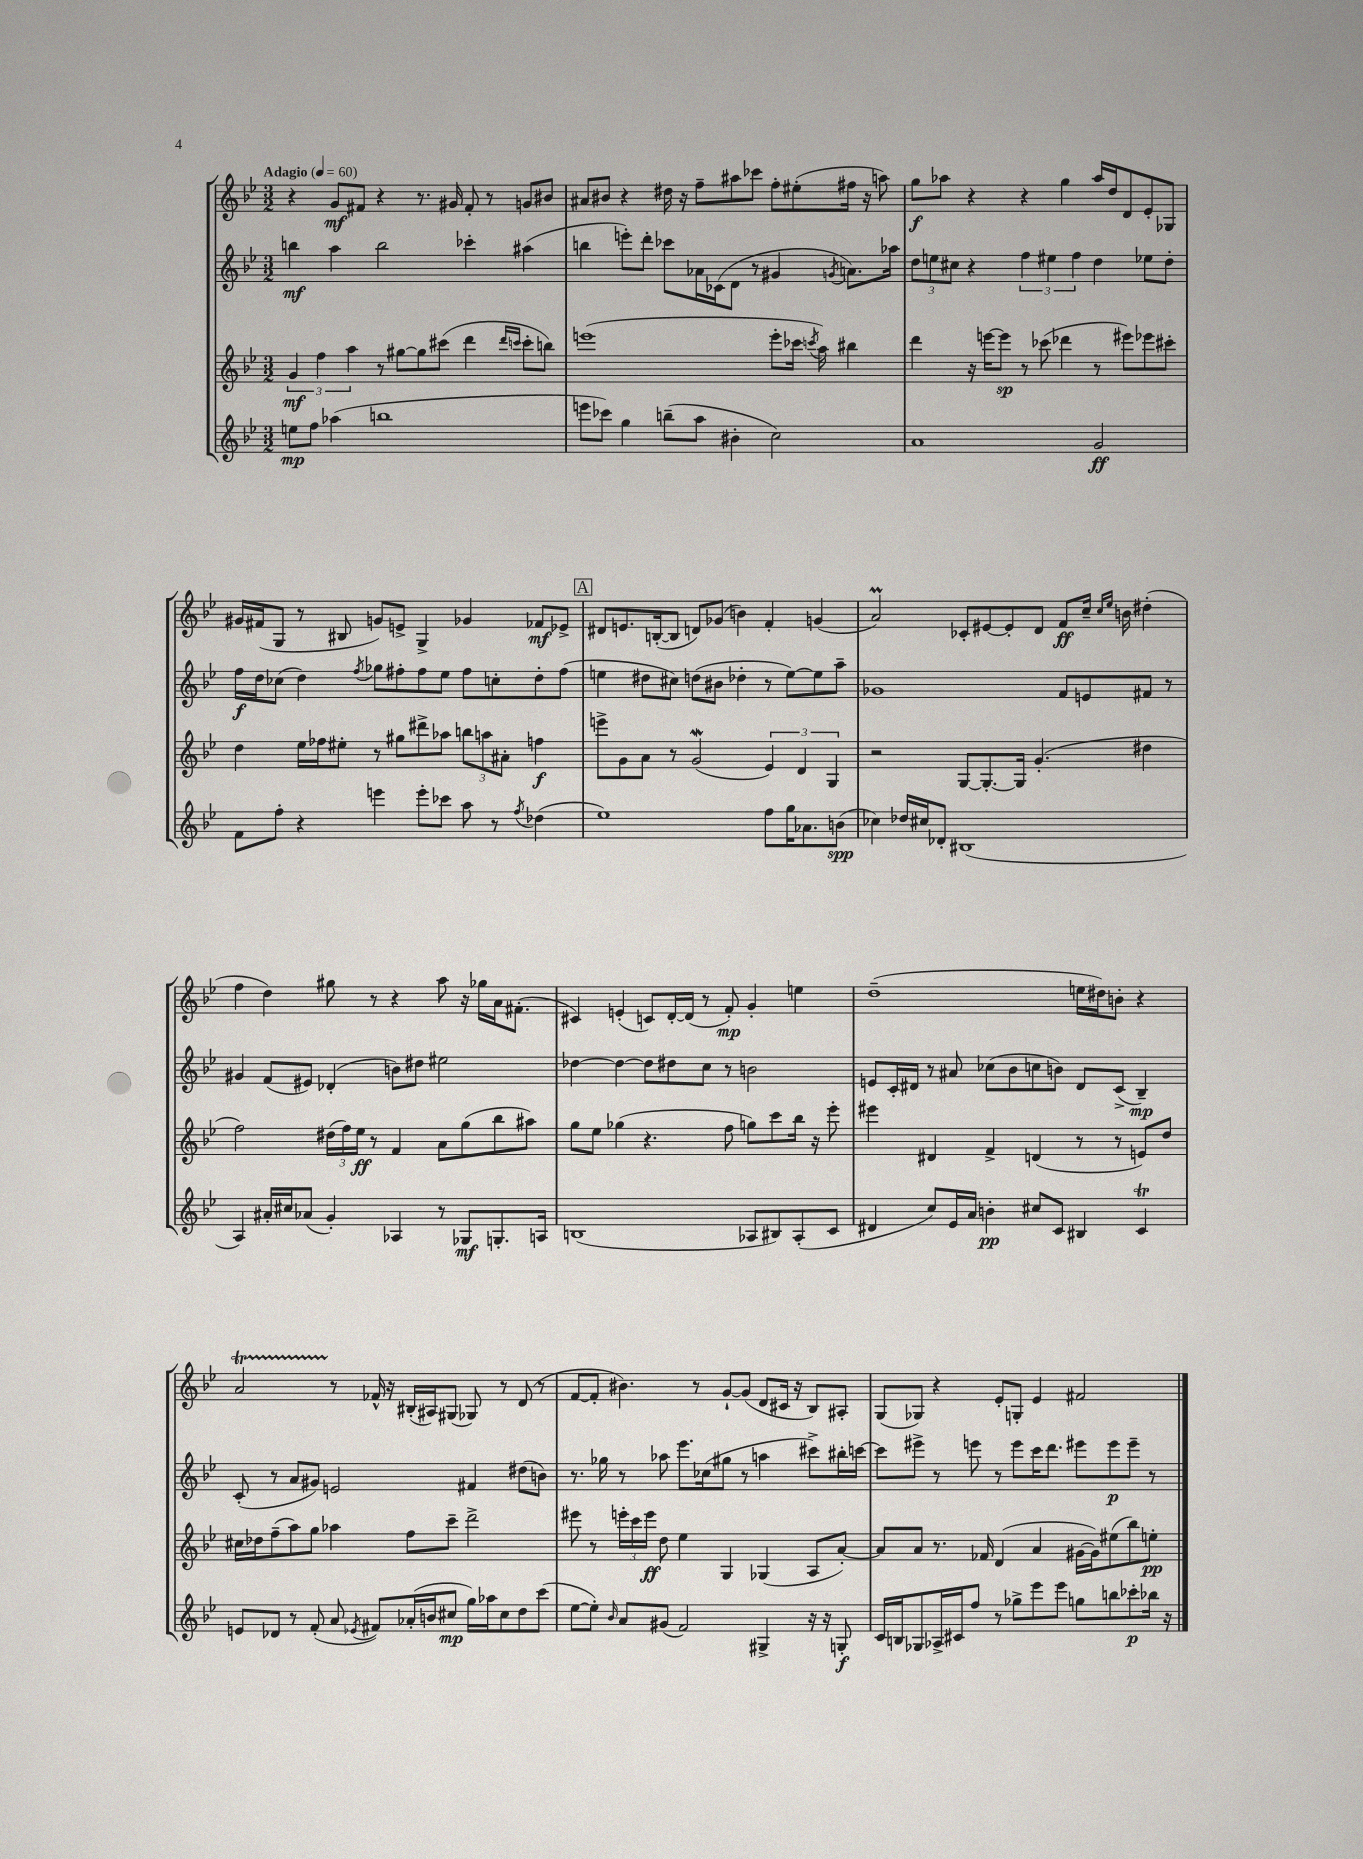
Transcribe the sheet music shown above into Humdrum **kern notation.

**kern	**kern	**kern	**kern
*staff4	*staff3	*staff2	*staff1
*clefG2	*clefG2	*clefG2	*clefG2
*k[b-e-]	*k[b-e-]	*k[b-e-]	*k[b-e-]
*M3/2	*M3/2	*M3/2	*M3/2
*MM60	*MM60	*MM60	*MM60
8ee\L	6g/	4bb\	4r
8ff\J	.	.	.
.	6ff\	.	.
(4aa-\	.	4aa\	8g/L
.	6aa\	.	.
.	.	.	8f#/J
1bb	8r	2bb\	4r
.	[8gg#\L	.	.
.	8gg#\]	.	8.r
.	(8ccc#\J	.	.
.	.	.	16g#/
.	4ddd\	4ccc-'\	8f#'/
.	.	.	8r
.	16qqddd/LL	.	.
.	16qqccc/JJ	.	.
.	8ccc'\L	(4aa#\	8g/L
.	8bb\J)	.	8b#/J
=	=	=	=
8eee\L	(1eee	4bb\	8a#/L
8ccc-\J)	.	.	8b#/J
4gg\	.	8eee'\L)	4r
.	.	8ddd'\J	.
(8bb~\L	.	8ccc-\L	16dd#\
.	.	.	16r
8aa\J	.	16a-\L	8ff~\L
.	.	(16c-\J	.
4b#'\	.	8d\J	8aa#\
.	.	8r	8ccc-\J
2cc\)	8eee'\L	4g#/	8ff'\L
.	16ccc-\Jk	.	(8ee#'\
.	8qccc/	.	.
.	16aa\)	.	.
.	.	8qg/	.
.	4bb#\	8.a\L)	16ff#\Jk
.	.	.	16r
.	.	.	8aa\)
.	.	16aa-\Jk	.
=	=	=	=
1a	4ddd\	12dd\L	8gg\L
.	.	12ee\	.
.	.	.	8aa-\J
.	.	12cc#\J	.
.	16r	4r	4r
.	[16eee\LK	.	.
.	8eee\]J	.	.
.	8r	6ff\	4r
.	(8ccc-\	.	.
.	.	6ee#\	.
.	4ddd-\	.	4gg\
.	.	6ff\	.
2g/	8r	4dd\	16aa-/LL
.	.	.	16dd/J
.	8eee#\L)	.	8d/
.	8eee-\	8ee-\L	8e-'/
.	8ccc#'\J	8dd'\J	8G-/J
=	=	=	=
8f\L	4dd\	16ff\LL	16g#/LL
.	.	16dd\J	(16f#/J
8ff'\J	.	(8cc-\J	8G/J
4r	16ee-\LL	4dd\)	8r
.	16ff-\J	.	.
.	8ee#'\J	.	8B#/
.	.	8qff/	.
4eee\	8r	8gg-\L	8g/L)
.	8gg#\L	8ff#'\	8e^/J
8eee'\L	8ddd#^\	8ff#\	4G^/
8ccc-\J	8aa-\J	8ee-\J	.
8aa\	12bb\L	8ff#\L	4g-/
.	12aa\	.	.
8r	.	8cc'\	.
.	12a#'\J	.	.
8qff/	.	.	.
(4dd-\	4ff\	8dd'\	8f-/L
.	.	(8ff#\J	8e-^/J
=	=	=	=
1ee-)	8eee^\L	4ee\	8d#/L
.	8g\	.	8.e/
.	8a\J	8dd#\L	.
.	.	.	([16B'/k
.	8r	8cc#\J)	8B/]J
.	(2g/	(8dd\L	8d/L)
.	.	8b#\J	(8g-/J
.	.	4dd-'\	4b\)
8ff\L	6e-/)	8r	4f'/
16gg\K	.	[8ee\L)	.
.	6d/	.	.
8.a-\	.	.	.
.	.	8ee\]	(4g/
.	6G/	.	.
(8b\J	.	8aa~\J	.
=	=	=	=
4cc-\)	2r	1g-	2a/)
16dd-/LL	.	.	.
16cc#/J	.	.	.
8d-'/J	.	.	.
(1B#	[8G/L	.	8c-'/L
.	8.G'/_	.	[8e#/
.	.	.	8e#'/]
.	16G/]Jk	.	.
.	(4.g'/	.	8d/J
.	.	8f/L	8f/L
.	.	8e/	16cc~/Jk
.	.	.	16qqcc/LL
.	.	.	16qqee-/JJ
.	.	.	16b\
.	4dd#\	8f#/J	(4dd#'\
.	.	8r	.
=	=	=	=
4A/)	2ff\)	4g#/	4ff\
16a#'/LL	.	(8f/L	4dd\)
16cc#/J	.	.	.
(8a-/J	.	8e#/J)	.
4g'/)	(24dd#\LL	(4d-'/	8gg#\
.	24ff\)	.	.
.	24ee-\JJ	.	.
.	8r	.	8r
4A-/	4f/	8b\L)	4r
.	.	8dd#\J	.
8r	8a\L	2ee#\	8aa\
8G-/L	(8gg\	.	16r
.	.	.	16gg-\LL
8.G'/	8bb-\	.	16a\J
.	.	.	(8.f#'\J
.	8aa#\J)	.	.
16A/Jk	.	.	.
=	=	=	=
(1B	8gg\L	[4dd-\	4c#/)
.	8ee-\J	.	.
.	(4gg-\	4dd-\_	(4e'/
.	4.r	8dd-\]L	8c/L)
.	.	8dd#\	[16d'/L
.	.	.	(16d/]JJ
.	.	8cc\J	8r
.	8ff\	8r	8f'/)
8A-/L	8gg\L)	2b\	4g'/
8B#/)	8ccc\	.	.
(8A-'/	16bb-\Jk	.	4ee\
.	16r	.	.
8c/J	8eee-'\	.	.
=	=	=	=
4d#/	4eee#\	8e/L	(1dd~
.	.	16c'/L	.
.	.	16d#/JJ	.
8cc/L)	4d#/	8r	.
16e-/L	.	8a#/	.
16a/JJ	.	.	.
4b'\	4f^/	(8cc-\L	.
.	.	8b-\	.
8cc#/L	(4d/	8cc\	.
8c/J	.	8b\J)	.
4B#/	8r	8d#/L	16ee\LL
.	.	.	16dd#\J)
.	8r	(8c^/J	8b'\J
4c/	8e/L)	4B-~/)	4r
.	8dd/J	.	.
=	=	=	=
8e/L	16cc#\LL	(8c'/	2a/
.	16dd-\J	.	.
8d-/J	(8ff~\	8r	.
8r	8aa\)	8a/L	.
(8f'/	8gg\J	8g#/J)	.
8a/	4aa-\	2e/	8r
8qe-/	.	.	.
8f#/L)	.	.	16f-^^/
.	.	.	16r
(16a-'/L	8ff\L	.	(16B#'/LL
16b/J	.	.	16A#/J)
8cc#/J	8ccc~\J	.	(8G#/J
16gg\LL)	2ddd^\	4f#/	8G-/)
16aa-\J	.	.	.
8cc#\	.	.	8r
8dd\	.	(8dd#\L	(8d/
(8ccc\J	.	8b\J)	8r
=	=	=	=
[8ee-\L	8eee#\	8.r	[8f/L
8ee-'\]J)	8r	.	8f'/]J
.	.	16gg-\	.
16qqb-/	.	.	.
8a/L	24eee'\LL	8r	4.b#\)
.	24ccc\	.	.
.	24eee\JJ	.	.
(8g#/J	8dd\	8aa-\	.
2f/)	4ee-\	8.eee-\L	.
.	.	.	8r
.	.	(16cc-\k	.
.	4G/	8gg#\J	[8g`/L
.	.	8r	(8g/]J
4G#^/	(4G-/	4aa\	8d/L
.	.	.	16c#/Jk
.	.	.	16r
16r	8A/L	8ccc#^\L)	8B-/L)
16r	.	.	.
8G'/	[8a'/J)	16bb#'\L	8A#'/J
.	.	[16ccc\JJ	.
=	=	=	=
16c/LL	8a/]L	8ccc\]L	(8G/L
16B/J	.	.	.
8G-/	8a/J	8eee#^\J	8G-/J)
16A-^/L	8.r	8r	4r
16c#/J	.	.	.
8ff/J	.	8eee\	.
.	16f-/	.	.
8r	(4d/	8r	8e-'/L
8gg-^\L	.	8eee\L	8G'/J
8eee-\	4a/	16ccc\K	4e-/
.	.	8.ddd\J	.
8eee-\J	.	.	.
8gg\L	[16g#\LL	8eee#\L	2f#/
.	16g#\]J)	.	.
8bb\	(8ee#\	8eee#\	.
8ccc-'\	8bb-\)	8eee#~\J	.
16bb-\Jk	8ee'\J	8r	.
16r	.	.	.
==	==	==	==
*-	*-	*-	*-
